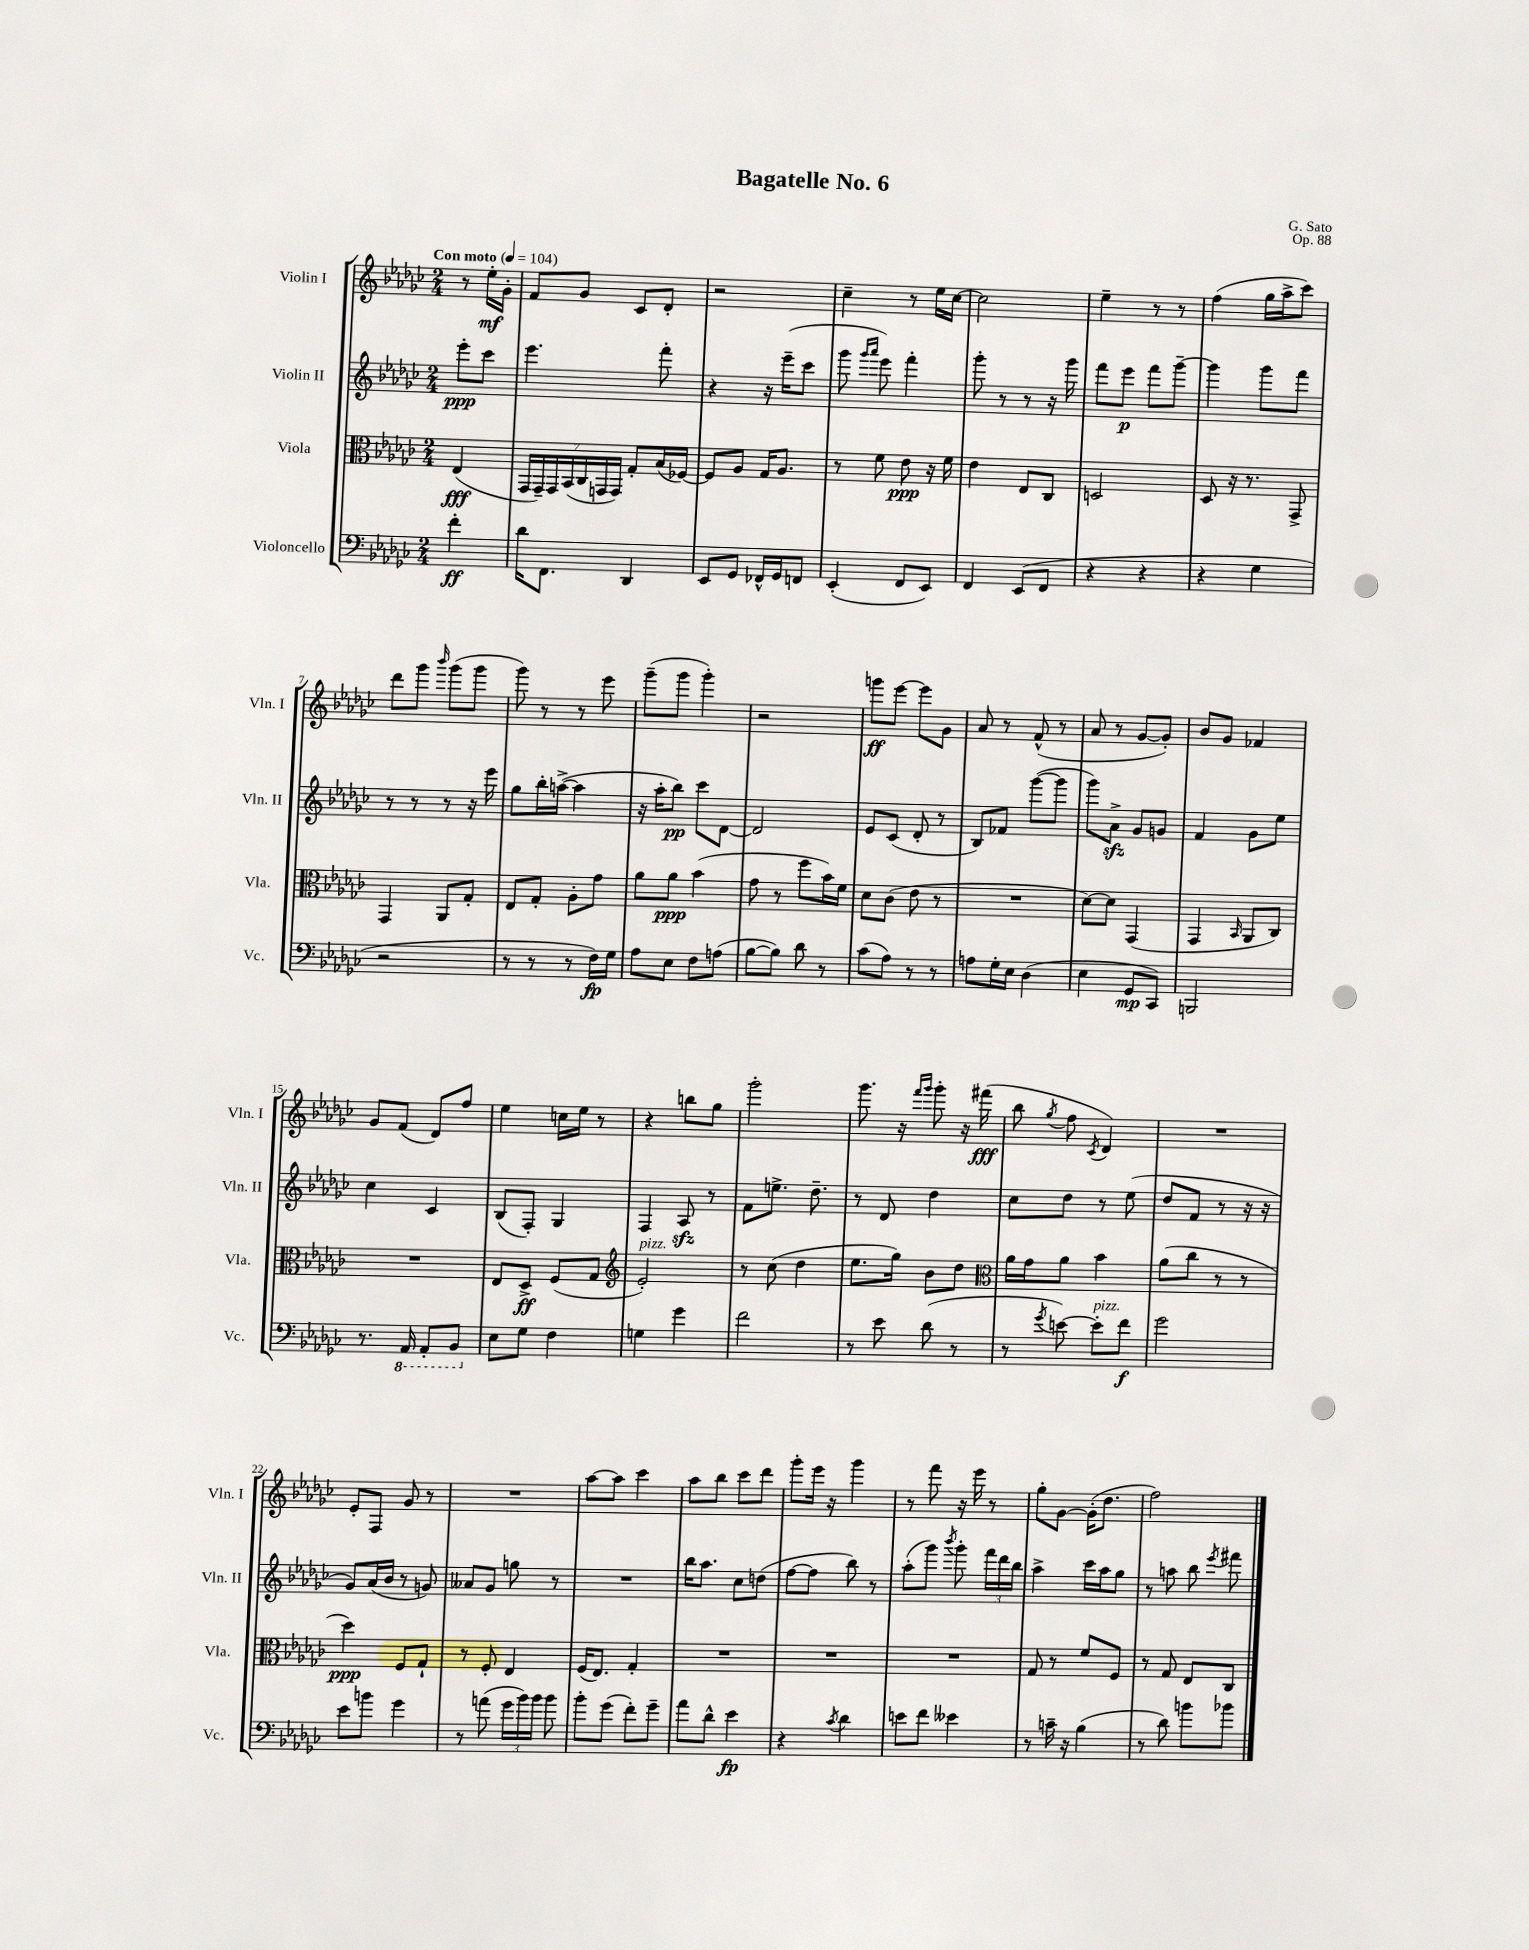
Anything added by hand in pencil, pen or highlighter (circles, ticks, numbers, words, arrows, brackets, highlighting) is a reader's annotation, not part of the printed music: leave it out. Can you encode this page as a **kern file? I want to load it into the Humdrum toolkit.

**kern	**kern	**kern	**kern
*staff4	*staff3	*staff2	*staff1
*clefF4	*clefC3	*clefG2	*clefG2
*k[b-e-a-d-g-c-]	*k[b-e-a-d-g-c-]	*k[b-e-a-d-g-c-]	*k[b-e-a-d-g-c-]
*M2/4	*M2/4	*M2/4	*M2/4
*MM104	*MM104	*MM104	*MM104
4f'	(4E-	8eee-'	8r
.	.	8ccc-	16ee-'
.	.	.	16g-'
=	=	=	=
16d-	28GG-	4.eee-	8f
.	28GG-~)	.	.
8.FF	.	.	.
.	28GG-	.	.
.	(28BB-	.	.
.	.	.	8g-
.	28C-	.	.
.	28GG	.	.
.	28GG)	.	.
4DD-	8G-'	.	8c-
.	(16B-	8fff'	8d-'
.	[16F-)	.	.
=	=	=	=
8EE-	8F-]	4r	2r
8GG-	8A-	.	.
16FF-^^	16G-	16r	.
16GG-	8.A-	(16eee-~	.
8FF	.	8ccc-	.
=	=	=	=
(4EE-'	8r	8ggg-	4cc-~
.	.	16qqggg-	.
.	.	16qqaaa-	.
.	8f	8eee-)	.
8FF	8e-	4fff'	8r
8EE-)	16r	.	16ee-
.	16f	.	[16cc-
=	=	=	=
4FF	4e-	8ggg-'	2cc-]
.	.	8r	.
(8EE-	8E-	8r	.
8FF	8C-	16r	.
.	.	16ggg-	.
=	=	=	=
4r	2D	8fff	4ee-~
.	.	8eee-	.
4r	.	8fff	8r
.	.	[8ggg-~	8r
=	=	=	=
4r	8D-	4ggg-]	(4ff
.	16r	.	.
.	8.r	.	.
4G-	.	8ggg-	16gg-
.	.	.	16aa-^
.	8GG-^	8fff	8ccc-)
=	=	=	=
2r	4GG-	8r	8ddd-
.	.	8r	8ggg-
.	.	.	16qqbbb-
.	8AA-	8r	(8ggg-
.	8G-'	16r	8ggg-
.	.	16eee-	.
=	=	=	=
8r	8E-	8gg-	8ggg-)
8r	8G-'	16bb-'	8r
.	.	([16aa^	.
8r	8A-'	4aa]	8r
16F)	8g-	.	8eee-
16G-	.	.	.
=	=	=	=
8A-	8a-	16r	(8ggg-~
.	.	16aa-'	.
8E-	8a-	8bb-)	8ggg-
8F	(4b-	8ccc-	4ggg-')
(8A	.	[8d-	.
=	=	=	=
[8B-	8g-	2d-]	2r
8B-])	8r	.	.
8d-	8ff	.	.
8r	16b-)	.	.
.	16f	.	.
=	=	=	=
(8c-	8d-	8e-	8ggg
8A-)	(8c-	(8c-	[8eee-
8r	8e-	8d-'	8eee-]
8r	8r	8r	8g-
=	=	=	=
8A	2r	8B-)	8a-
16G-'	.	8f-	8r
16E-	.	.	.
(4D-	.	([8ggg-	(8f^^
.	.	8ggg-]	8r
=	=	=	=
4E-	[8d-)	8ggg-)	8a-
.	8d-]	8a-^	8r
8GG-	(4GG-	8g-	[8g-
8CC-)	.	8g	8g-'])
=	=	=	=
2BBB	4GG-	4f	8b-
.	.	.	8g-
.	16qqBB-	.	.
.	8AA-	8g-	4f-
.	8C-)	8ee-	.
=	=	=	=
8.r	2r	4cc-	8g-
.	.	.	(8f
16AAA-	.	.	.
8AAA-'	.	4c-	8d-)
8BBB-	.	.	8ff
=	=	=	=
8E-	8E-	(8B-	4ee-
8G-	8D-^	8F')	.
4F	(8F	4G-	16cc
.	.	.	16ee-
.	8G-	.	8r
=	=	=	=
*	*clefG2	*	*
4G	2e-')	4F	4r
4g-	.	8A-	8bb
.	.	8r	8gg-
=	=	=	=
2f	8r	8f	2ggg-'
.	(8cc-	8.ee^	.
.	4dd-	.	.
.	.	8.dd-~	.
=	=	=	=
8r	8.ee-	8r	8.ggg-
8e-	.	8d-	.
.	16gg-)	.	16r
.	.	.	16qqfff
.	.	.	16qqggg-
(8d-	8b-	4dd-	8ggg-'
8r	8dd-	.	16r
.	.	.	(16fff#
=	=	=	=
*	*clefC3	*	*
8r	16a-	8cc-	8bb-
.	16g-	.	.
8qg-	.	.	8qgg-
[8e)	8a-	8dd-	8ff
.	.	.	8qc-
8e']	4b-	8r	4d-)
8f	.	(8ee-	.
=	=	=	=
2g-	(8a-	8dd-	2r
.	8cc-	8f	.
.	8r	8r	.
.	8r	16r	.
.	.	16r	.
=	=	=	=
8e-	4dd-)	8g-)	8e-'
8b	.	(16a-	8F
.	.	16b-	.
4g-	8F	8r	8g-
.	8G-`	8g)	8r
=	=	=	=
8r	8r	8a--	2r
(8a	8F'	8g-	.
24g-	4E-	8gg	.
24b-)	.	.	.
24b-	.	.	.
8b-	.	8r	.
=	=	=	=
8b-'	(16F	2r	[8aa-
.	8.E-)	.	.
(8g-	.	.	8aa-]
8f')	4G-'	.	4ccc-
8g-~	.	.	.
=	=	=	=
8a-	2r	16bb-	8aa-
.	.	8.aa-	.
8d-^^	.	.	8bb-
4e-	.	8cc-	8ccc-
.	.	(8dd	8ddd-
=	=	=	=
4r	2r	[8ff	8ggg-'
.	.	8ff]	16eee-
.	.	.	16r
8qc-	.	.	.
4d-	.	8bb-)	4ggg-
.	.	8r	.
=	=	=	=
8e	2r	(8aa-'	8r
8f	.	8ggg-)	8fff
.	.	8qbbb-	.
4e--	.	8ggg-'	16r
.	.	.	16eee-
.	.	24fff	8r
.	.	24ddd-	.
.	.	24bb-	.
=	=	=	=
8r	8G-	4aa-^	8gg-'
16c~	8r	.	[8g-
16r	.	.	.
(4B-	8f	16ccc-	(16g-']
.	.	16aa-	8.dd-
.	8F	8gg-	.
=	=	=	=
8r	8r	8r	2ff)
8d-)	8G-	8aa	.
8b	8E-	8bb-	.
.	.	8qeee-	.
8b-	8C-	8fff#	.
==	==	==	==
*-	*-	*-	*-
